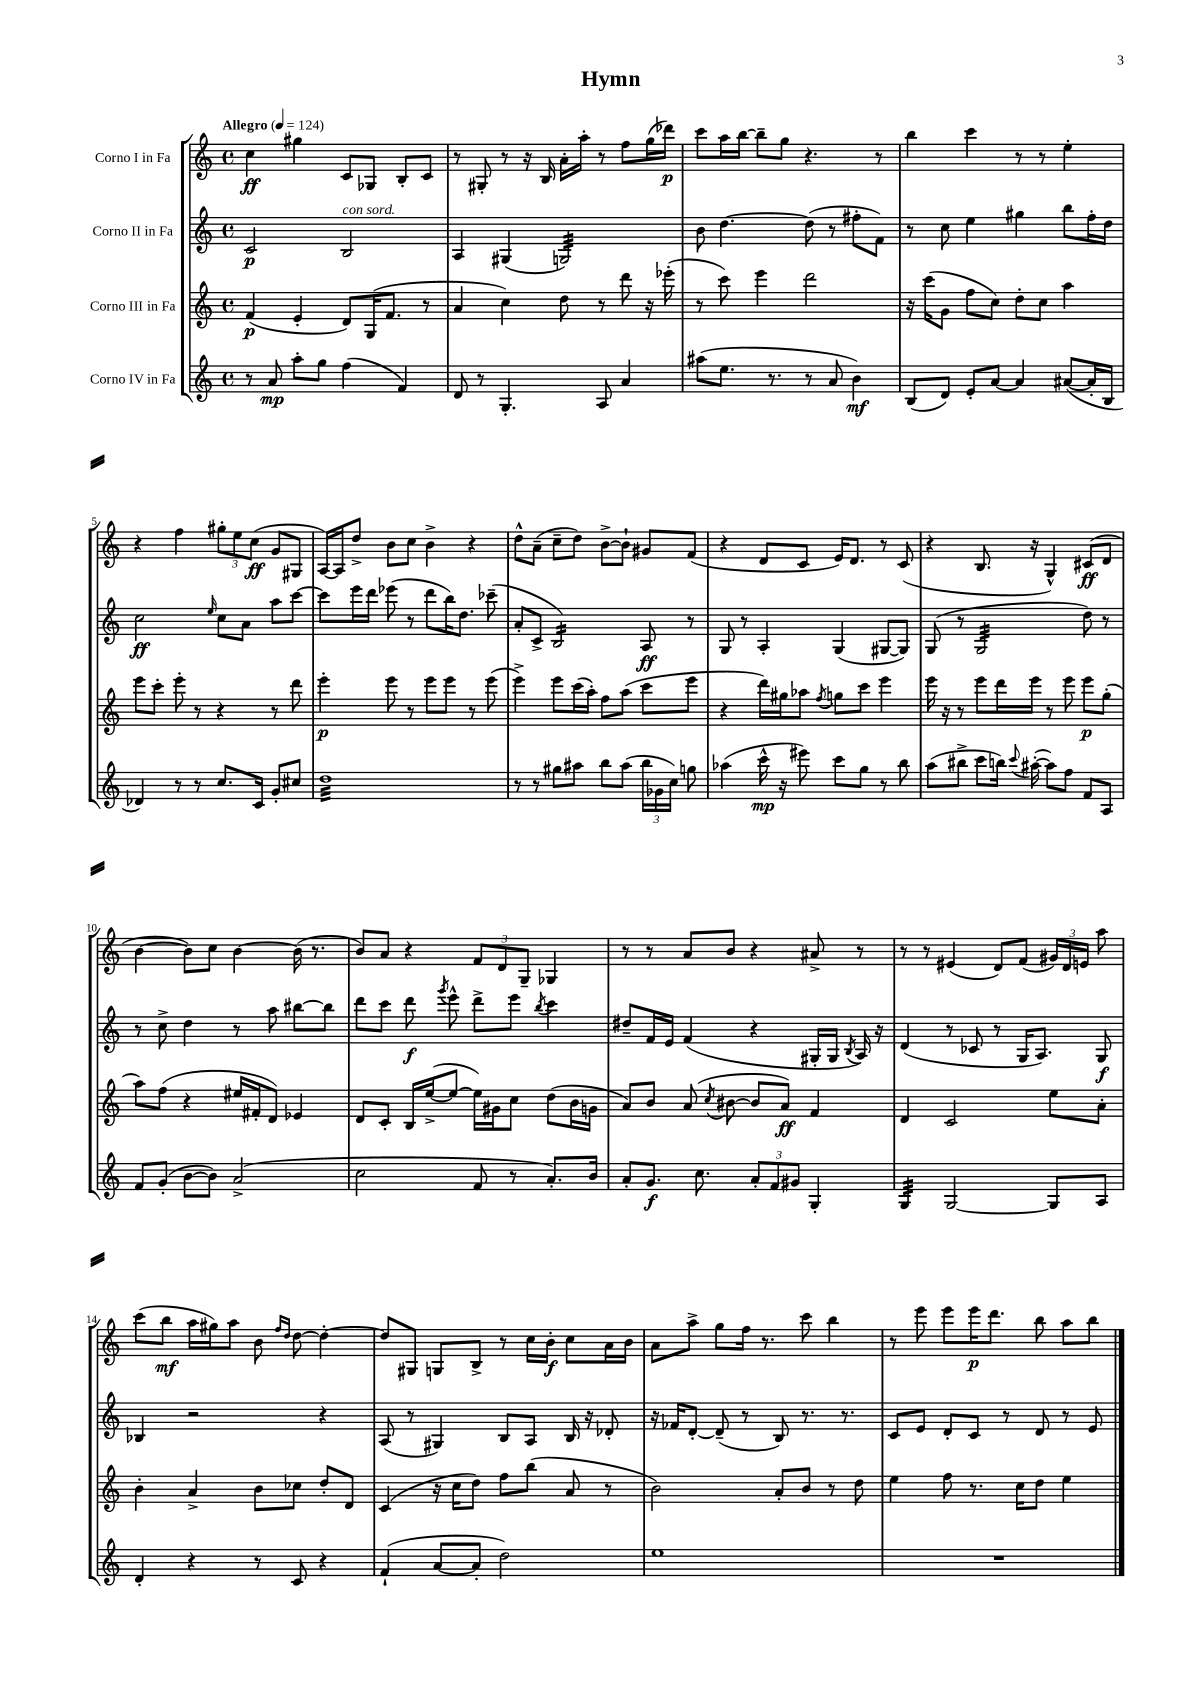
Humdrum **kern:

**kern	**kern	**kern	**kern
*staff4	*staff3	*staff2	*staff1
*clefG2	*clefG2	*clefG2	*clefG2
*k[]	*k[]	*k[]	*k[]
*M4/4	*M4/4	*M4/4	*M4/4
*met(c)	*met(c)	*met(c)	*met(c)
*MM124	*MM124	*MM124	*MM124
8r	(4f/	2c/	4cc\
8a/	.	.	.
8aa'\L	4e'/	.	4gg#\
8gg\J	.	.	.
(4ff\	8d/L)	2B/	8c/L
.	(16G/K	.	8G-/J
.	8.f/J	.	.
4f/)	.	.	8B'/L
.	8r	.	8c/J
=	=	=	=
8d/	4a/	4A/	8r
8r	.	.	8G#'/
4.G'/	4cc\)	(4G#/	8r
.	.	.	16r
.	.	.	16B/
.	8dd\	2G/)	16a'\LL
.	.	.	16aa'\JJ
8A/	8r	.	8r
4a/	8ddd\	.	8ff\L
.	16r	.	(16gg\L
.	(16eee-'\	.	16ddd-\JJ)
=	=	=	=
(8aa#\L	8r	8b\	8ccc\L
8.ee\J	8ccc\)	[4.dd\	16aa\L
.	.	.	[16bb\JJ
.	4eee\	.	8bb~\]L
8.r	.	.	.
.	.	.	8gg\J
8r	2ddd\	(8dd\]	4.r
8a/	.	8r	.
4b\)	.	8ff#'\L	.
.	.	8f\J)	8r
=	=	=	=
(8B/L	16r	8r	4bb\
.	(16ccc\LK	.	.
8d/J)	8g\J	8cc\	.
8e'/L	8ff\L	4ee\	4ccc\
[8a/J	8cc\J)	.	.
4a/]	8dd'\L	4gg#\	8r
.	8cc\J	.	8r
([8a#/L	4aa\	8bb\L	4ee'\
16a#'/]L	.	16ff'\L	.
16B/JJ	.	16dd\JJ	.
=	=	=	=
4d-/)	8eee\L	2cc\	4r
.	8ccc'\J	.	.
8r	8eee'\	.	4ff\
8r	8r	.	.
.	.	16qqee/	.
8.cc/L	4r	8cc\L	12gg#'\L
.	.	.	12ee\
.	.	8a\J	.
.	.	.	(12cc\J
16c/Jk	.	.	.
8g'/L	8r	8aa\L	8g/L
8cc#/J	8ddd\	[8ccc\J	8G#/J
=	=	=	=
1dd	4eee'\	8ccc\]L	[16A/LL)
.	.	.	16A/]J
.	.	16eee\L	8dd^/J
.	.	16ddd\JJ	.
.	8eee\	(8eee-\	8b\L
.	8r	8r	8cc\J
.	8eee\L	8ddd\L	4b^\
.	8eee\J	16bb\K)	.
.	.	8.dd\J	.
.	8r	.	4r
.	(8eee\	(8ccc-~\	.
=	=	=	=
8r	4eee^\)	8a'/L	8dd^^\L
8r	.	8c^/J	(8a~\J
8gg#\L	8eee\L	2B/)	8cc~\L
8aa#\J	(16ccc\L	.	8dd\J)
.	16aa'\JJ)	.	.
8bb\L	8ff\L	.	[8b^\L
(8aa#\J	(8aa\J	.	8b`\]J
24bb\LL	8ccc\L	8A/	8g#/L
24g-\	.	.	.
24cc\JJ)	.	.	.
8gg\	8eee\J	8r	(8f/J
=	=	=	=
(4aa-\	4r	8G/	4r
.	.	8r	.
16ccc^^\	16ddd\LL)	4A'/	8d/L
16r	16gg#\J	.	.
8eee#\)	8aa-\J	.	8c/J
.	8qff/	.	.
8ccc\L	8gg\L	(4G/	16e/LK)
.	.	.	8.d/J
8gg\J	8ccc\J	.	.
8r	4eee\	[8G#/L	8r
8bb\	.	8G#/]J)	(8c/
=	=	=	=
(8aa\L	16eee\	(8G/	4r
.	16r	.	.
8bb#^\J	8r	8r	.
8ccc\L	8eee\L	2G/	8.B/
16bb\Jk)	16ddd\L	.	.
8qqccc/	.	.	.
([16aa#'\	16eee\JJ	.	16r
8aa#\]L)	8r	.	4G^^/)
8ff\J	8eee\	.	.
8f/L	8eee\L	8dd\)	(8c#/L
8A/J	(8gg'\J	8r	8d/J
=	=	=	=
8f/L	8aa\L)	8r	[4b\
(8g'/J	(8ff\J	8cc^\	.
[8b\L	4r	4dd\	8b\]L)
8b\]J)	.	.	8cc\J
(2a^/	16ee#/LL	8r	[4b\
.	16f#'/J	.	.
.	8d/J)	8aa\	.
.	4e-/	[8bb#\L	(16b\]
.	.	.	8.r
.	.	8bb#\]J	.
=	=	=	=
2cc\	8d/L	8ddd\L	8b/L)
.	8c'/J	8ccc\J	8a/J
.	16B/LL	8ddd\	4r
.	([16ee^/J	.	.
.	.	8qggg/	.
.	8ee/_J	8eee^^\	.
8f/	16ee\]LL)	8ddd^\L	12f/L
.	16g#\J	.	.
.	.	.	12d/
8r	8cc\J	8eee\J	.
.	.	.	12G~/J
.	.	8qbb/	.
8.a'/L)	(8dd\L	4ccc\	4G-/
.	16b\L	.	.
16b/Jk	16g\JJ	.	.
=	=	=	=
8a'/L	8a/L)	8dd#~/L	8r
8.g/J	8b/J	16f/L	8r
.	.	16e/JJ	.
.	(8a/	(4f/	8a/L
8.cc\	.	.	.
.	8qcc/	.	.
.	[8b#\	.	8b/J
12a'/L	8b#/]L	4r	4r
12f/	.	.	.
.	8a/J)	.	.
12g#/J	.	.	.
4G'/	4f/	16G#'/LL	8a#^/
.	.	16G#/JJ	.
.	.	8qB/	.
.	.	16A/)	8r
.	.	16r	.
=	=	=	=
4G/	4d/	(4d/	8r
.	.	.	8r
[2G/	2c/	8r	(4e#/
.	.	8c-/	.
.	.	8r	8d/L)
.	.	16G/LK	(8f/J
.	.	8.A/J)	.
8G/]L	8ee\L	.	24g#/LL)
.	.	.	24d/
.	.	.	24e/JJ
8A/J	8a'\J	8G/	8aa\
=	=	=	=
4d'/	4b'\	4B-/	(8ccc\L
.	.	.	8bb\J
4r	4a^/	2r	16aa\LL
.	.	.	16gg#\J)
.	.	.	8aa\J
8r	8b\L	.	8b\
.	.	.	16qqff/LL
.	.	.	16qqdd/JJ
8c/	8cc-\J	.	[8dd\
4r	8dd'/L	4r	4dd'\_
.	8d/J	.	.
=	=	=	=
(4f`/	(4c/	(8A/	8dd/]L
.	.	8r	8G#/J
[8a/L	16r	4G#/)	8G/L
.	16cc\LK	.	.
8a'/]J	8dd\J)	.	8B^/J
2dd\)	8ff\L	8B/L	8r
.	(8bb\J	8A/J	16cc\LL
.	.	.	16b'\JJ
.	8a/	16B/	8cc\L
.	.	16r	.
.	8r	8d-'/	16a\L
.	.	.	16b\JJ
=	=	=	=
1ee	2b\)	16r	8a\L
.	.	16f-/LK	.
.	.	[8d'/J	8aa^\J
.	.	(8d~/]	8gg\L
.	.	8r	16ff\Jk
.	.	.	8.r
.	8a'/L	8B/)	.
.	8b/J	8.r	8ccc\
.	8r	.	4bb\
.	.	8.r	.
.	8dd\	.	.
=	=	=	=
1r	4ee\	8c/L	8r
.	.	8e/J	8eee\
.	8ff\	8d'/L	8eee\L
.	8.r	8c/J	16eee\K
.	.	.	8.ddd\J
.	.	8r	.
.	16cc\LK	.	.
.	8dd\J	8d/	8bb\
.	4ee\	8r	8aa\L
.	.	8e/	8bb\J
==	==	==	==
*-	*-	*-	*-
